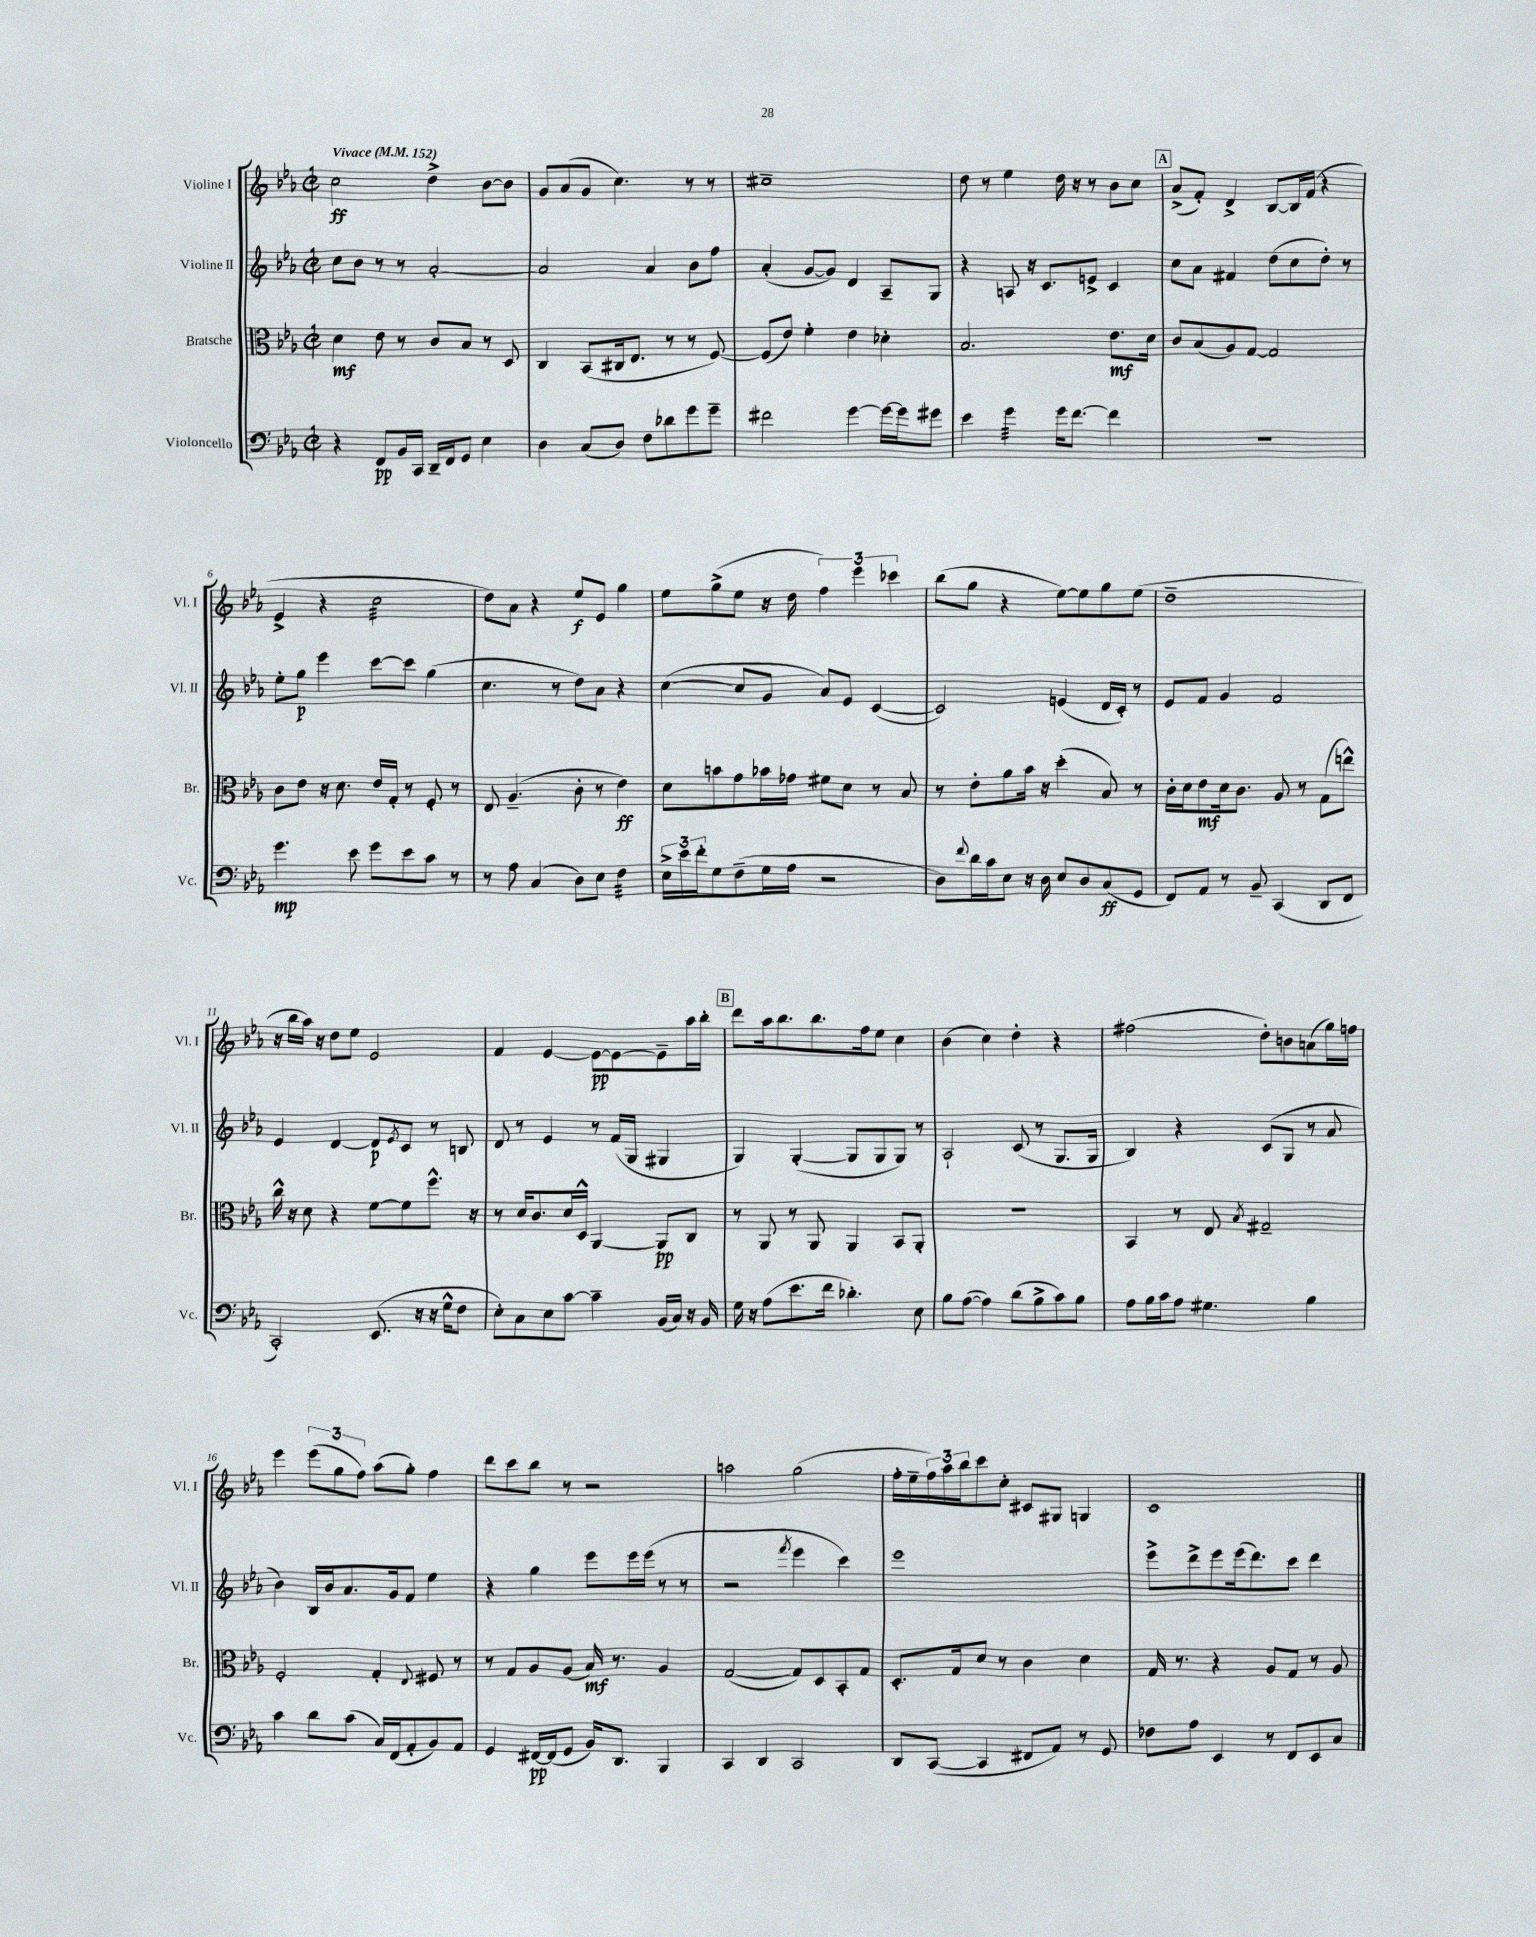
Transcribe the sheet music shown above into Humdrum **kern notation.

**kern	**kern	**kern	**kern
*staff4	*staff3	*staff2	*staff1
*clefF4	*clefC3	*clefG2	*clefG2
*k[b-e-a-]	*k[b-e-a-]	*k[b-e-a-]	*k[b-e-a-]
*M2/2	*M2/2	*M2/2	*M2/2
*met(c|)	*met(c|)	*met(c|)	*met(c|)
*MM152	*MM152	*MM152	*MM152
4r	4d	8cc	2cc
.	.	8b-	.
8FF	8e-	8r	.
16BB-	8r	8r	.
16CC	.	.	.
16DD~	8c	[2a-'	4dd^
16FF	.	.	.
8GG	8B-	.	.
4E-	8r	.	[8b-
.	8D	.	8b-]
=	=	=	=
4D	4C	2a-]	8g
.	.	.	(8a-
(8C	(8BB-	.	8g
8D)	16C#	.	4.cc)
.	8.E-	.	.
8F	.	4a-	.
8d-	8r	.	.
8g	8r	8b-	8r
8g~	[8F)	8ff	8r
=	=	=	=
2f#	(8F]	(4a-'	1cc#~
.	8e-)	.	.
.	4f'	[8g	.
.	.	8g])	.
[4g	4e-	4d	.
16g_	4d-'	8A-~	.
16g]	.	.	.
8g#	.	8G	.
=	=	=	=
4e-	2.B-	4r	8dd
.	.	.	8r
4g	.	8A	4ee-
.	.	16r	.
.	.	8.c	.
16g	.	.	16dd
[8.f	.	.	16r
.	.	8e^	8r
4f]	8.e-	4c	8b-
.	.	.	8cc
.	16d	.	.
=	=	=	=
1r	8c	8cc	(8a-^
.	(8B-	8a-	8f')
.	8A-)	4f#	4d^
.	[8G	.	.
.	2G]	(8dd	[8B-
.	.	8cc	16B-]
.	.	.	(16f
.	.	8dd')	4r
.	.	8r	.
=	=	=	=
4.g	8c	8ee-'	4e-^
.	8e-	8gg	.
.	16r	4eee-	4r
.	8.d	.	.
8e-	.	.	.
8g	16e-	[8ccc	2cc
.	16G'	.	.
8e-	8r	8ccc]	.
8c	8F'	(4gg	.
8r	8r	.	.
=	=	=	=
8r	8E-	4.cc	8dd)
8A-	(4.A-~	.	8a-
(4C	.	.	4r
.	.	8r	.
8D)	8c'	8dd)	8ee-
8E-	8r	8a-	8e-
4F	4e-)	4r	4gg
=	=	=	=
24E-^	8d	([4cc	8ee-
24e-	.	.	.
24f'	.	.	.
8G	8b	.	(8gg^
(8F~	8g	8cc]	8ee-
16G	16b-	8g	16r
16A-	16g-	.	16dd
2r	8f#	8a-)	6ff)
.	8d	8e-	.
.	.	.	6eee-
.	8r	([4c	.
.	.	.	6ccc-
.	8B-	.	.
=	=	=	=
8D)	8r	2c])	(8bb-
8qqf	.	.	.
16d	8e-'	.	8gg
16c	.	.	.
8E-	8a-	.	4r
16r	16b-	.	.
16D	16r	.	.
8E-	(4dd'	(4e	[8ee-)
8D	.	.	8ee-]
(8C	8B-)	16d	8gg
.	.	16c')	.
8GG	8r	8r	(8ee-
=	=	=	=
8FF)	16c'	8e-	1dd~
.	16d	.	.
8AA-	8e-	8f	.
8r	16d	4g	.
.	8.c	.	.
8BB-~	.	.	.
(4CC	8A-	2f	.
.	8r	.	.
8DD	(8G	.	.
8FF	8ee^^)	.	.
=	=	=	=
2CC')	16cc^^	4e-	16r
.	16r	.	16bb-
.	8d	.	16aa-)
.	.	.	16r
.	4r	[4d	8dd
.	.	.	8ee-
(8.EE-	[8f	8d]	2e-
.	.	8qe-	.
.	8f]	8c	.
16r	.	.	.
16r	8.ff^^	8r	.
16G^^	.	.	.
8F	.	8B	.
.	16r	.	.
=	=	=	=
8E-')	8r	8d	4f
8C	16d	8r	.
.	8.c	.	.
8E-	.	4e-	[4e-
[8c	16d	.	.
.	16D^^	.	.
4c~]	[4AA-	8r	8e-_
.	.	(16f	8e-_
.	.	16G	.
(16BB-	8AA-]	4G#	8e-~]
16C)	.	.	.
16r	8C	.	16aa-
16BB-	.	.	16bb-'
=	=	=	=
16G	8r	4G)	8ddd
16r	.	.	.
(8A-	8AA-	.	16aa-
.	.	.	8.bb-
8.e-	8r	([4G'	.
.	8AA-	.	8.bb-
16f	.	.	.
4.d-')	4AA-	8G]	.
.	.	.	16ff
.	.	8G	8ee-
.	8BB-	8G)	4cc
8E-	8AA-'	8r	.
=	=	=	=
8B-	1r	2A-`	(4b-
([8A-	.	.	.
4A-])	.	.	4cc)
(8d	.	(8c	4dd'
8B-^	.	8r	.
8c)	.	8.G	4r
8B-	.	.	.
.	.	16G	.
=	=	=	=
8A-	4BB-	4B-)	(2ff#
16B-	.	.	.
16c	.	.	.
8A-	8r	4r	.
4.G#	8E-	.	.
.	8qB-	.	.
.	2G#~	(8c	8dd')
.	.	8G	8b
4B-	.	8r	(8a
.	.	8a-	16gg)
.	.	.	16ff
=	=	=	=
4c	2F'	4b-)	4eee-
8d	.	16B-	(12eee-
.	.	16b-	.
.	.	.	12gg
(8c	.	8.a-	.
.	.	.	12ff)
16C)	4G'	.	(8aa-
(16FF	.	16g	.
8AA-'	.	8f	8gg')
.	8qqE-	.	.
8BB-)	8F#	4ee-	4ff
8AA-	8r	.	.
=	=	=	=
4GG	8r	4r	8ddd
.	8G	.	8ccc
[16FF#	8A-	4gg	8bb-
(16FF#]	.	.	.
8GG	(8A-	.	8r
16BB-)	16B-)	8eee-	2r
8.DD	8.r	.	.
.	.	16eee-	.
.	.	(16eee-	.
4BBB-	4A-	8r	.
.	.	8r	.
=	=	=	=
4CC	([2G	2r	2aa
4DD	.	.	.
.	.	8qfff	.
2CC	8G])	4eee-	(2gg
.	8D	.	.
.	8BB-'	4ccc)	.
.	8G	.	.
=	=	=	=
8DD	8.D'	1eee-	16ff'
.	.	.	16ee-~
([8CC	.	.	24ff)
.	.	.	24aa-
.	16G	.	.
.	.	.	24bb-
4CC]	8d	.	8ccc
.	8r	.	8cc'
8FF#	4c	.	8c#
8AA-)	.	.	8G#
8r	4d	.	4G
8GG	.	.	.
=	=	=	=
8F-	16G	8eee-^	1c
.	8.r	.	.
8A-	.	8ddd^	.
4EE-	4r	8eee-	.
.	.	(16eee-	.
.	.	8.ddd)	.
8r	8A-	.	.
8FF	8G	8ccc	.
8EE-	8r	4ddd	.
8C	8A-	.	.
==	==	==	==
*-	*-	*-	*-
